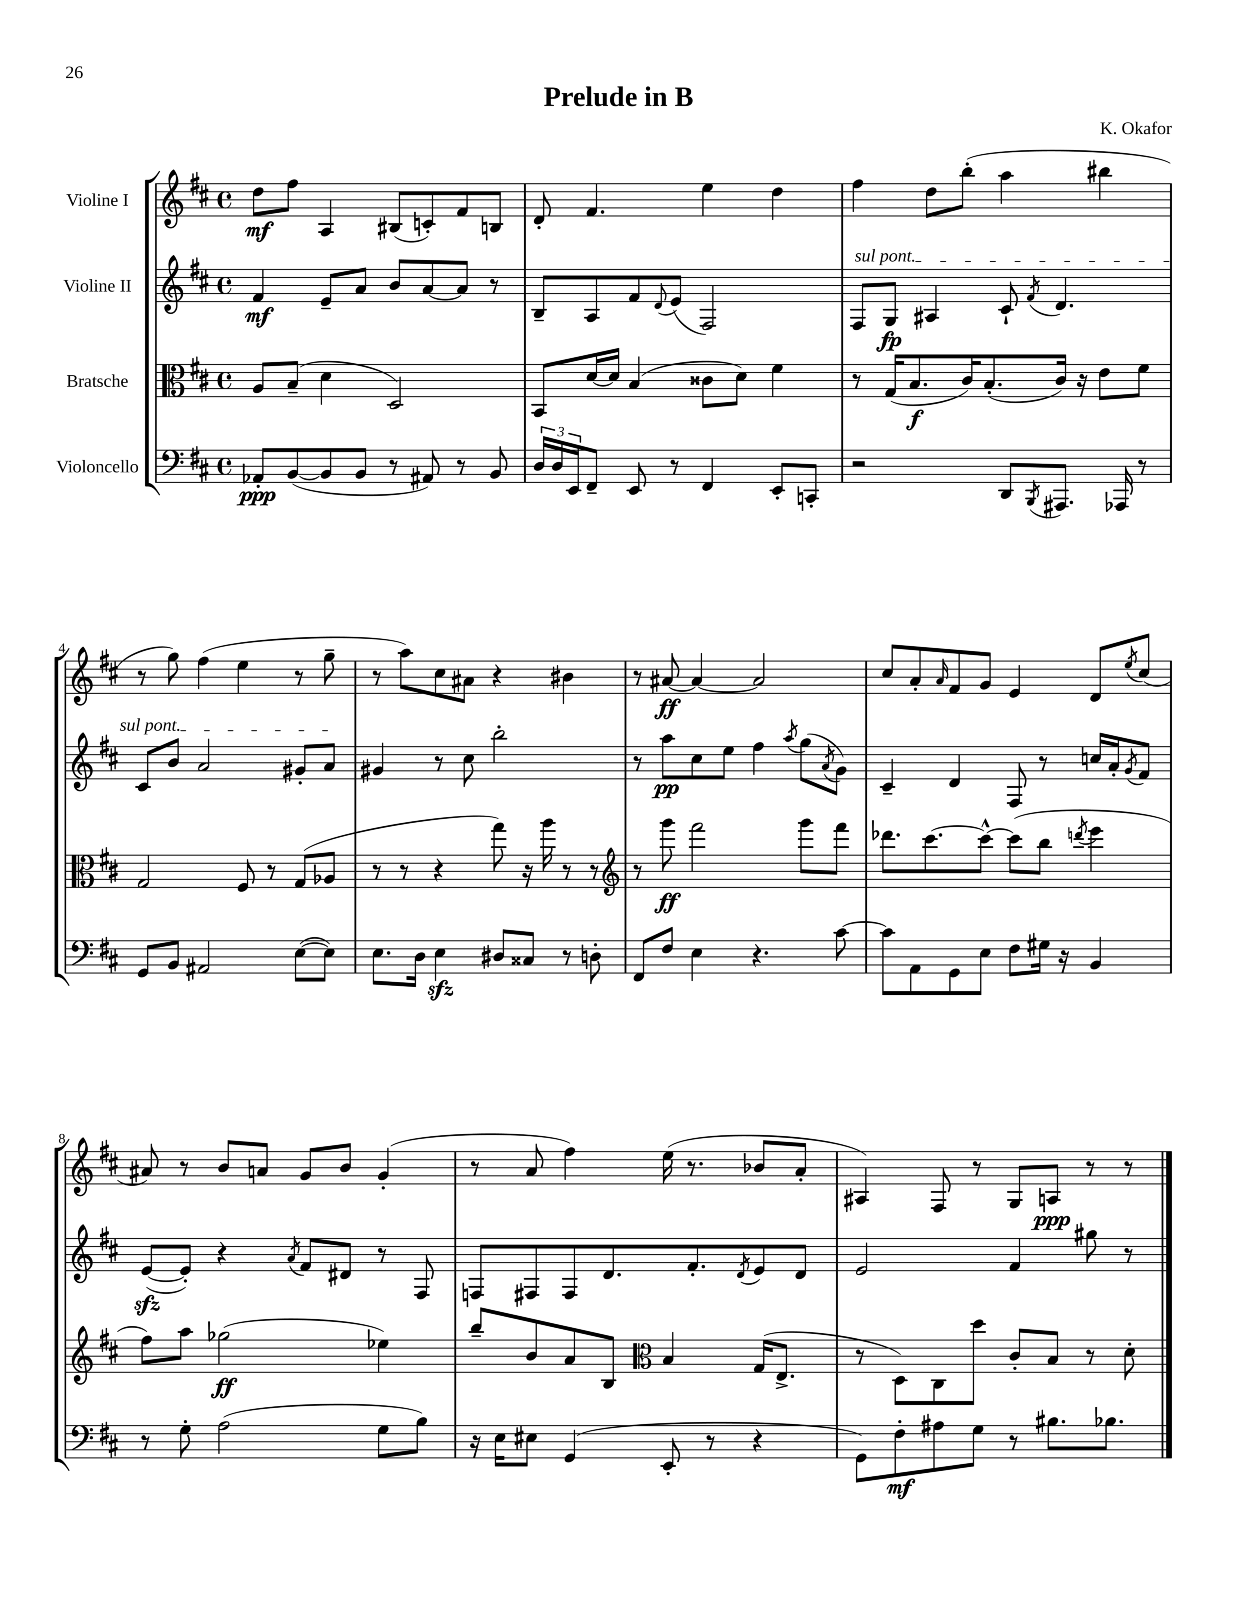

**kern	**dynam	**kern	**dynam	**kern	**dynam	**kern	**dynam
*part4	*part4	*part3	*part3	*part2	*part2	*part1	*part1
*staff4	*staff4	*staff3	*staff3	*staff2	*staff2	*staff1	*staff1
*I"Violoncello	*	*I"Bratsche	*	*I"Violine II	*	*I"Violine I	*
*clefF4	*	*clefC3	*	*clefG2	*	*clefG2	*
*k[f#c#]	*	*k[f#c#]	*	*k[f#c#]	*	*k[f#c#]	*
*M4/4	*	*M4/4	*	*M4/4	*	*M4/4	*
*met(c)	*	*met(c)	*	*met(c)	*	*met(c)	*
=1	=1	=1	=1	=1	=1	=1	=1
8AA-X'/L	ppp	8A/L	.	4f#/	mf	8dd\L	mf
([8BB/	.	(8B~/J	.	.	.	8ff#\J	.
8BB/]	.	4d\	.	8e~/L	.	4A/	.
8BB/J	.	.	.	8a/J	.	.	.
8r	.	2D/)	.	8b/L	.	(8B#X/L	.
8AA#X/)	.	.	.	[8a/	.	8cn'/)	.
8r	.	.	.	8a/J]	.	8f#/	.
8BB/	.	.	.	8r	.	8Bn/J	.
=2	=2	=2	=2	=2	=2	=2	=2
24D/LL	.	8BB/L	.	8B~/L	.	8d'/	.
24D/	.	.	.	.	.	.	.
24EE/J	.	.	.	.	.	.	.
8FF#~/J	.	[16d/L	.	8A/	.	4.f#/	.
.	.	16d/JJ]	.	.	.	.	.
8EE/	.	(4B/	.	8f#/	.	.	.
.	.	.	.	8qqd/	.	.	.
8r	.	.	.	(8e/J	.	.	.
4FF#/	.	8c##X\L	.	2F#/)	.	4ee\	.
.	.	8d\J)	.	.	.	.	.
8EE'/L	.	4f#\	.	.	.	4dd\	.
8CCn'/J	.	.	.	.	.	.	.
=3	=3	=3	=3	=3	=3	=3	=3
!	!	!	!	!LO:TX:a:i:t=sul pont.	!	!	!
2r	.	8r	.	8F#/L	.	4ff#\	.
.	.	(16G/KL	.	8G/J	fp	.	.
.	.	8.B/	f	.	.	.	.
.	.	.	.	4A#X/	.	8dd\L	.
.	.	16c#/K)	.	.	.	(8bb'\J	.
.	.	(8.B'/	.	.	.	.	.
8DD/L	.	.	.	8c#`/	.	4aa\	.
8qBBB/	.	.	.	8qf#/	.	.	.
8.AAA#X/J	.	16c#/Jk)	.	4.d/	.	.	.
.	.	16r	.	.	.	.	.
.	.	8e\L	.	.	.	4bb#X\	.
16AAA-X/	.	.	.	.	.	.	.
8r	.	8f#\J	.	.	.	.	.
!!LO:LB:g=z
=4	=4	=4	=4	=4	=4	=4	=4
8GG/L	.	2G/	.	8c#/L	.	8r	.
8BB/J	.	.	.	8b/J	.	8gg\)	.
2AA#X/	.	.	.	2a/	.	(4ff#\	.
.	.	8F#/	.	.	.	4ee\	.
.	.	8r	.	.	.	.	.
([8E\L	.	(8G/L	.	8g#X'/L	.	8r	.
8E\J])	.	8A-X/J	.	8a/J	.	8gg~\	.
=5	=5	=5	=5	=5	=5	=5	=5
8.E\L	.	8r	.	4g#X/	.	8r	.
.	.	8r	.	.	.	8aa\L)	.
16D\Jk	.	.	.	.	.	.	.
4Ezz\	.	4r	.	8r	.	8cc#\	.
.	.	.	.	8cc#\	.	8a#X\J	.
8D#X/L	.	8gg\)	.	2bb'\	.	4r	.
8C##X/J	.	16r	.	.	.	.	.
.	.	16aa\	.	.	.	.	.
8r	.	8r	.	.	.	4b#X\	.
8Dn'\	.	8r	.	.	.	.	.
=6	=6	=6	=6	=6	=6	=6	=6
*	*	*clefG2	*	*	*	*	*
8FF#/L	.	8r	.	8r	.	8r	.
8F#/J	.	8ggg\	ff	8aa\L	pp	[8a#X/	ff
4E\	.	2fff#\	.	8cc#\	.	4a#/_	.
.	.	.	.	8ee\J	.	.	.
4.r	.	.	.	4ff#\	.	2a#/]	.
.	.	.	.	8qaa/	.	.	.
.	.	8ggg\L	.	(8gg\L	.	.	.
.	.	.	.	8qa/	.	.	.
[8c#\	.	8fff#\J	.	8g\J)	.	.	.
=7	=7	=7	=7	=7	=7	=7	=7
8c#\L]	.	8.ddd-X\L	.	4c#~/	.	8cc#/L	.
8AA\	.	.	.	.	.	8a'/	.
.	.	[8.ccc#\	.	.	.	.	.
.	.	.	.	.	.	16qqa/	.
8GG\	.	.	.	4d/	.	8f#/	.
8E\J	.	8ccc#^^\J_	.	.	.	8g/J	.
8F#\L	.	(8ccc#\L]	.	8F#/	.	4e/	.
16G#X\Jk	.	8bb\J	.	8r	.	.	.
16r	.	.	.	.	.	.	.
.	.	8qdddn/	.	.	.	.	.
4BB/	.	4eee\	.	16ccn/LL	.	8d/L	.
.	.	.	.	16a'/J	.	.	.
.	.	.	.	8qg/	.	8qee/	.
.	.	.	.	8f#/J	.	(8cc#/J	.
!!LO:LB:g=z
=8	=8	=8	=8	=8	=8	=8	=8
8r	.	8ff#\L)	.	([8ezz/L	.	8a#X/)	.
8G'\	.	8aa\J	.	8e'/J])	.	8r	.
(2A\	.	(2gg-X\	ff	4r	.	8b/L	.
.	.	.	.	.	.	8an/J	.
.	.	.	.	8qa/	.	.	.
.	.	.	.	8f#/L	.	8g/L	.
.	.	.	.	8d#X/J	.	8b/J	.
8G\L	.	4ee-X\)	.	8r	.	(4g'/	.
8B\J)	.	.	.	8F#/	.	.	.
=9	=9	=9	=9	=9	=9	=9	=9
16r	.	8bb~/L	.	8Fn/L	.	8r	.
16E\KL	.	.	.	.	.	.	.
8E#X\J	.	8b/	.	8F#X/	.	8a/	.
(4GG/	.	8a/	.	8F#/	.	4ff#\)	.
.	.	8B/J	.	8.d/	.	.	.
*	*	*clefC3	*	*	*	*	*
8EE'/	.	4B/	.	.	.	(16ee\	.
.	.	.	.	8.f#'/	.	8.r	.
8r	.	.	.	.	.	.	.
.	.	.	.	8qd/	.	.	.
4r	.	(16G/KL	.	8e/	.	8b-X/L	.
.	.	8.E^/J	.	.	.	.	.
.	.	.	.	8d/J	.	8a'/J	.
=10	=10	=10	=10	=10	=10	=10	=10
8GG\L)	.	8r	.	2e/	.	4A#X/)	.
8F#'\	mf	8D\L)	.	.	.	.	.
8A#X\	.	8C#\	.	.	.	8F#/	.
8G\J	.	8dd\J	.	.	.	8r	.
8r	.	8c#'/L	.	4f#/	.	8G/L	.
8.B#X\L	.	8B/J	.	.	.	8An/J	ppp
.	.	8r	.	8gg#X\	.	8r	.
8.B-X\J	.	.	.	.	.	.	.
.	.	8d'\	.	8r	.	8r	.
==	==	==	==	==	==	==	==
*-	*-	*-	*-	*-	*-	*-	*-
